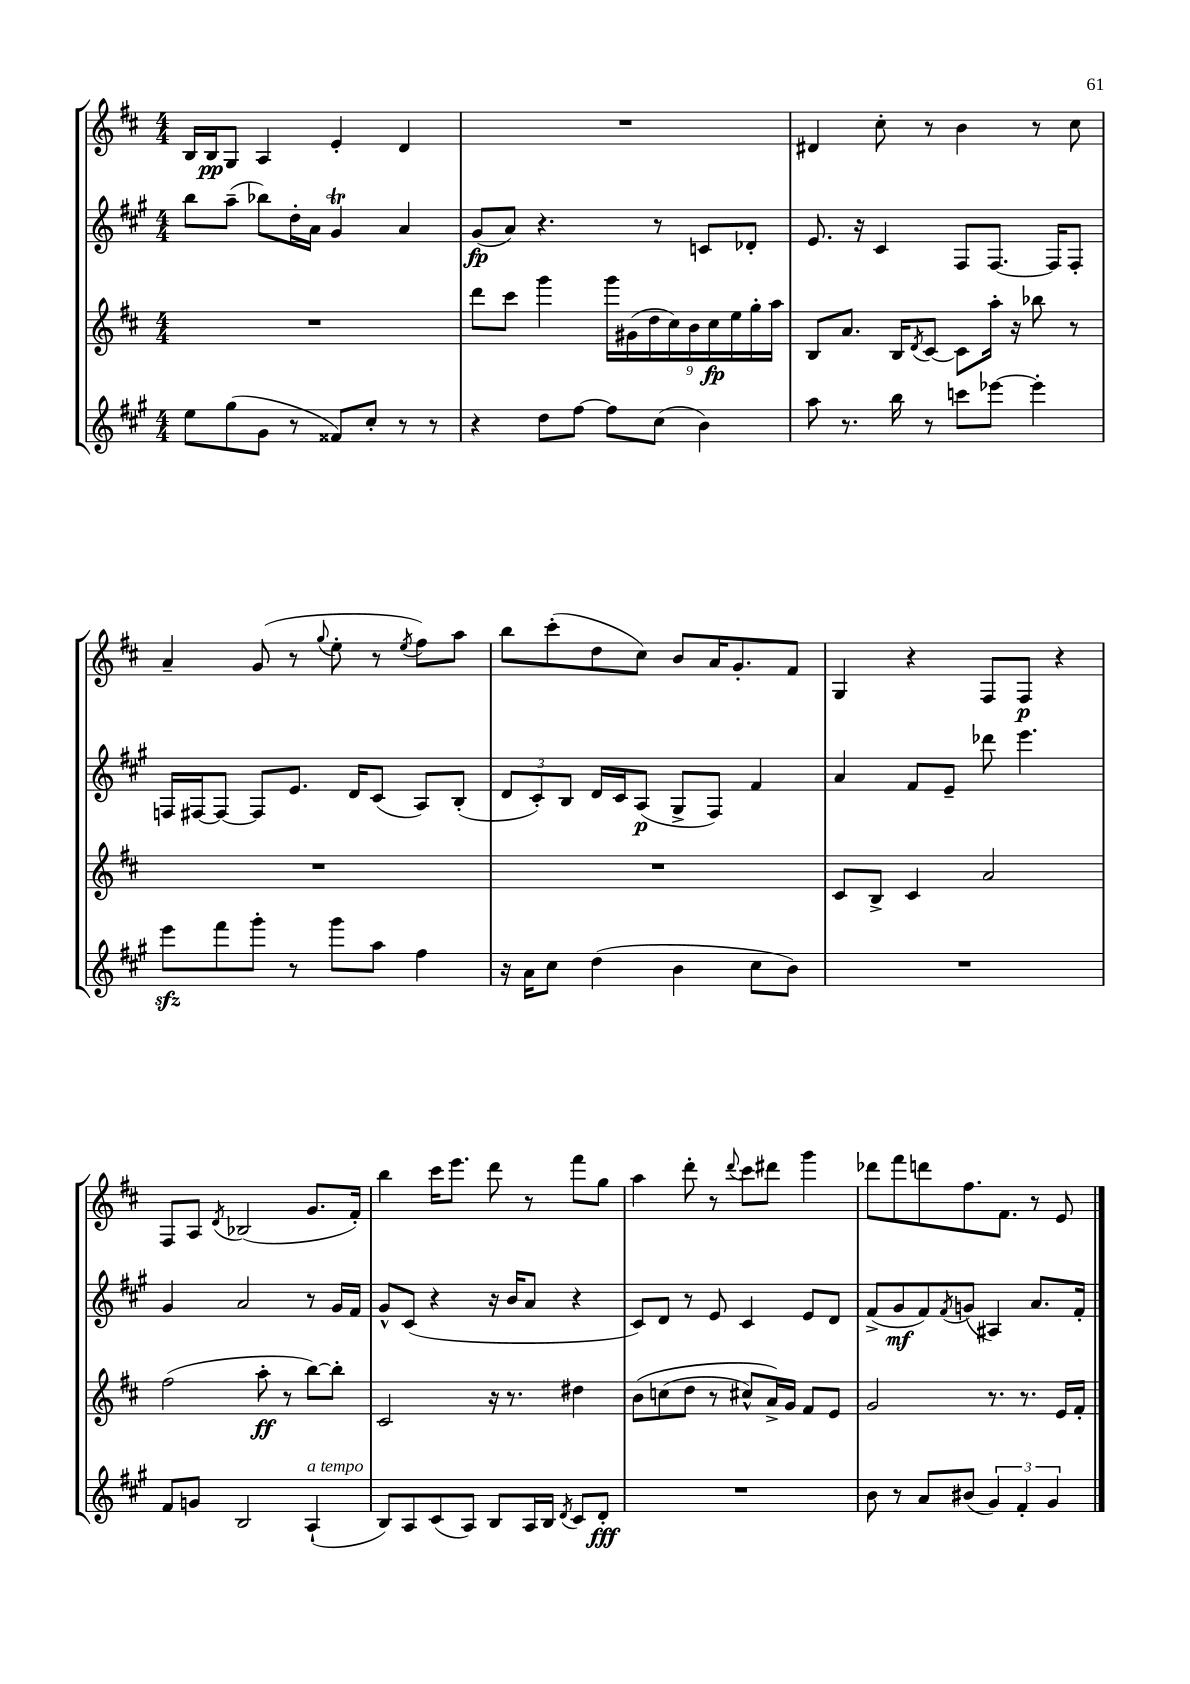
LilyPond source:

<<
\new StaffGroup <<
\new Staff = "s0" {
    \clef treble \key d \major \numericTimeSignature \time 4/4
    b16 b16\pp g8 a4 e'4-. d'4 |
    R1 |
    dis'4 cis''8-. r8 b'4 r8 cis''8 |
    a'4-- g'8( r8 \appoggiatura { g''8 } e''8-. r8 \acciaccatura { e''8 } fis''8) a''8 |
    b''8 cis'''8-.( d''8 cis''8) b'8 a'16 g'8.-. fis'8 |
    g4 r4 fis8 fis8\p r4 |
    fis8 a8 \acciaccatura { d'8 } bes2( g'8. fis'16-.) |
    b''4 cis'''16 e'''8. d'''8 r8 fis'''8 g''8 |
    a''4 d'''8-. r8 \appoggiatura { d'''8 } cis'''8 dis'''8 g'''4 |
    des'''8 fis'''8 d'''8 fis''8. fis'8. r8 e'8 \bar "|." |
}
\new Staff = "s1" {
    \clef treble \key a \major \numericTimeSignature \time 4/4
    b''8 a''8--( bes''8) d''16-. a'16 gis'4\trill a'4 |
    gis'8\fp( a'8) r4. r8 c'8 des'8-. |
    e'8. r16 cis'4 fis8 fis8.~ fis16 fis8-. |
    f16 fis16~ fis8~ fis8 e'8. d'16 cis'8( a8) b8-.( |
    \tuplet 3/2 { d'8 cis'8-.) b8 } d'16 cis'16 a8\p( gis8-> fis8) fis'4 |
    a'4 fis'8 e'8-- des'''8 e'''4. |
    gis'4 a'2 r8 gis'16 fis'16 |
    gis'8-^ cis'8( r4 r16 b'16 a'8 r4 |
    cis'8) d'8 r8 e'8 cis'4 e'8 d'8 |
    fis'8->( gis'8\mf fis'8) \acciaccatura { fis'8 } g'8( ais4) a'8. fis'16-. \bar "|." |
}
\new Staff = "s2" {
    \clef treble \key d \major \numericTimeSignature \time 4/4
    R1 |
    d'''8 cis'''8 g'''4 \tuplet 9/8 { g'''16 gis'16( d''16 cis''16) b'16 cis''16\fp e''16 g''16-. a''16 } |
    b8 a'8. b16 \acciaccatura { d'8 } cis'8~ cis'8 a''16-. r16 bes''8 r8 |
    R1 |
    R1 |
    cis'8 b8-> cis'4 a'2 |
    fis''2( a''8-.\ff r8 b''8~) b''8-. |
    cis'2 r16 r8. dis''4 |
    b'8\( c''8( d''8 r8 cis''8-^) a'16->\) g'16 fis'8 e'8 |
    g'2 r8. r8. e'16 fis'16-. \bar "|." |
}
\new Staff = "s3" {
    \clef treble \key a \major \numericTimeSignature \time 4/4
    e''8 gis''8( gis'8 r8 fisis'8) cis''8-. r8 r8 |
    r4 d''8 fis''8~ fis''8 cis''8( b'4) |
    a''8 r8. b''16 r8 c'''8 ees'''8~ ees'''4-. |
    e'''8\sfz fis'''8 gis'''8-. r8 gis'''8 a''8 fis''4 |
    r16 a'16 cis''8 d''4( b'4 cis''8 b'8) |
    R1 |
    fis'8 g'8 b2 a4-!^\markup { \italic "a tempo" }( |
    b8) a8 cis'8( a8) b8 a16 b16 \acciaccatura { d'8 } cis'8 d'8-.\fff |
    R1 |
    b'8 r8 a'8 bis'8( \tuplet 3/2 { gis'4) fis'4-. gis'4 } \bar "|." |
}
>>
>>
\layout { \context { \Score \remove "Bar_number_engraver" } }
